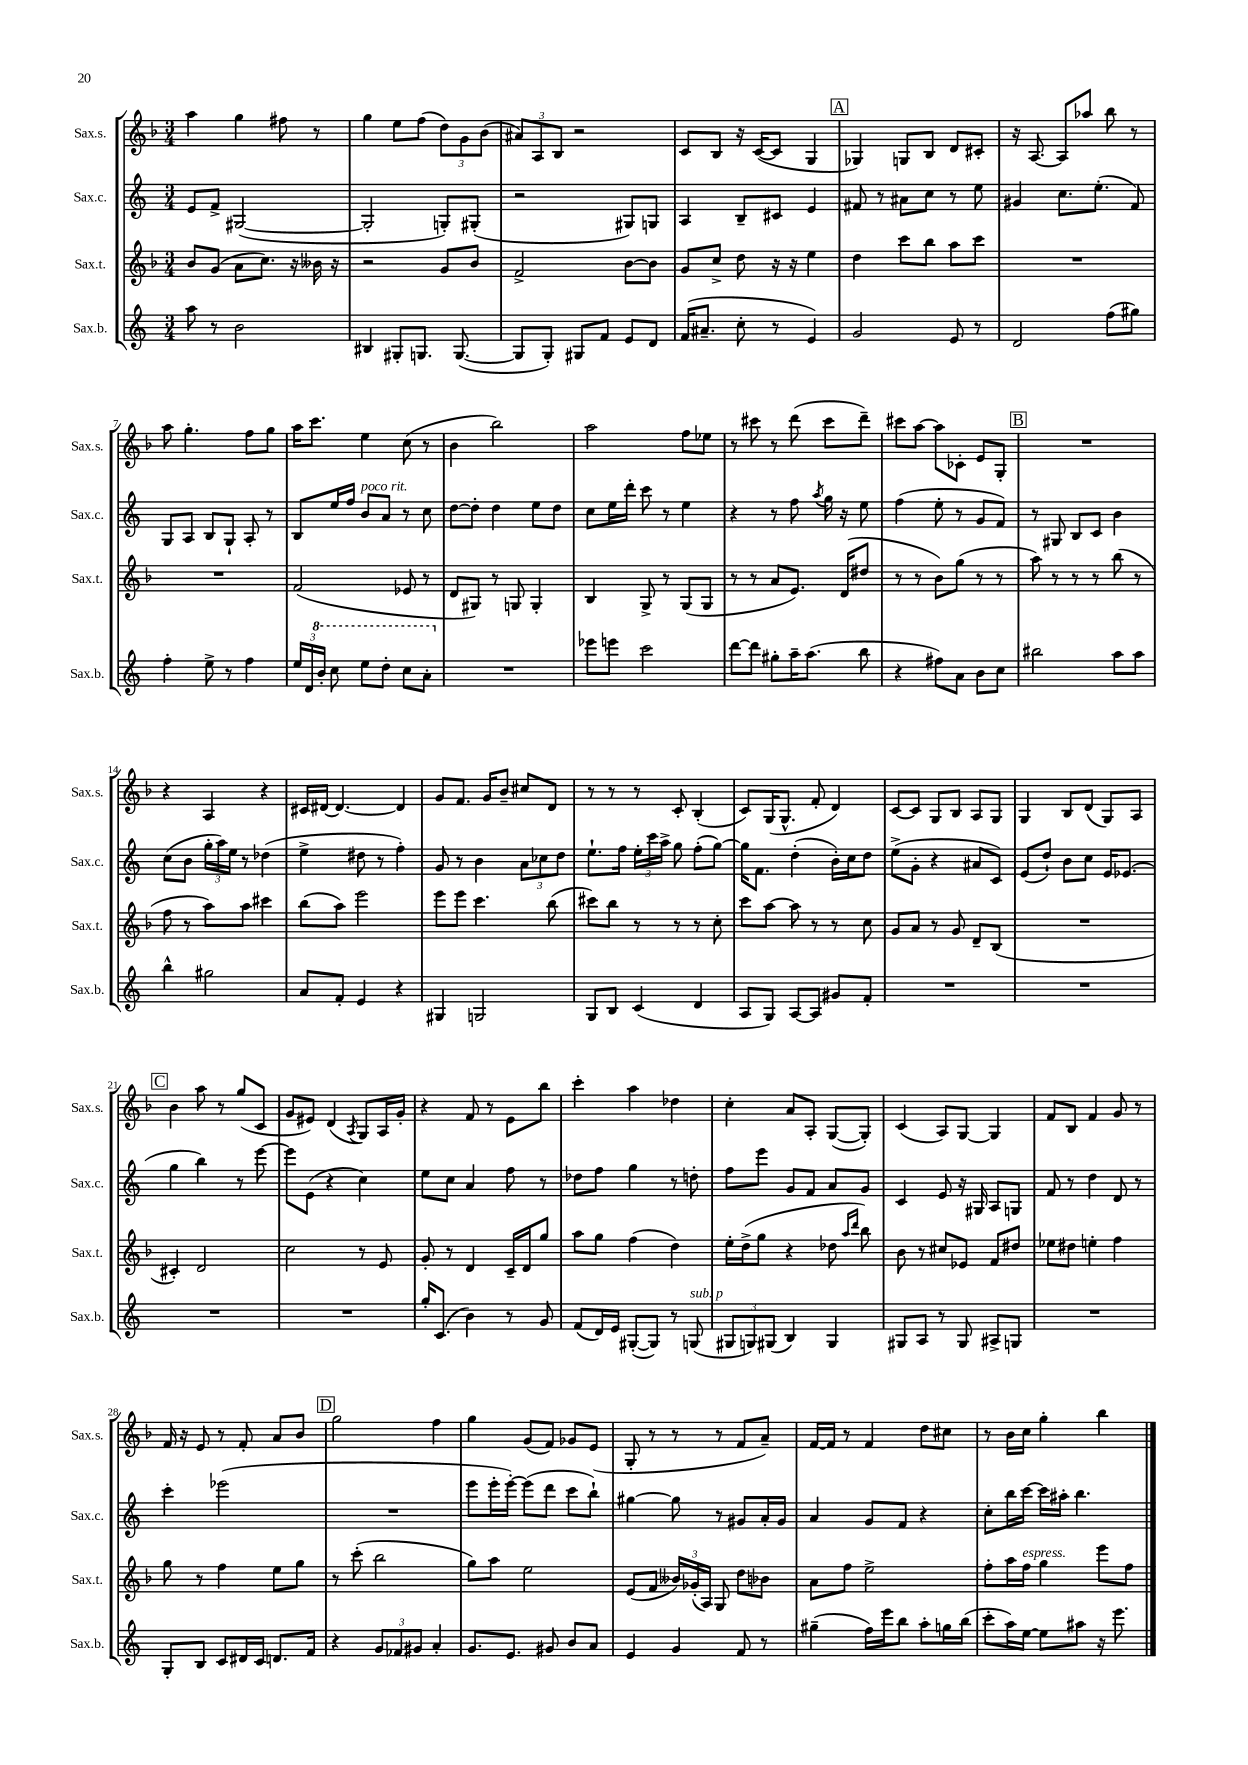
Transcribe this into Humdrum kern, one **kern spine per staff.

**kern	**kern	**kern	**kern
*staff4	*staff3	*staff2	*staff1
*clefG2	*clefG2	*clefG2	*clefG2
*k[]	*k[b-]	*k[]	*k[b-]
*M3/4	*M3/4	*M3/4	*M3/4
8aa	8b-	8e	4aa
8r	(8g	8f^	.
2b	8a	([2G#	4gg
.	8.cc)	.	.
.	.	.	8ff#
.	16r	.	.
.	16b--	.	8r
.	16r	.	.
=	=	=	=
4B#	2r	2G#']	4gg
8G#'	.	.	8ee
8.G	.	.	(8ff
.	8g	8G')	12dd)
([8.G	.	.	.
.	.	.	12g
.	8b-	(8G#'	.
.	.	.	(12b-
=	=	=	=
8G]	2f^	2r	12a#)
.	.	.	12A
8G')	.	.	.
.	.	.	12B-
8G#	.	.	2r
8f	.	.	.
8e	[8b-	8G#)	.
8d	8b-]	8G	.
=	=	=	=
(16f	8g	4A	8c
8.a#~	.	.	.
.	8cc^	.	8B-
8cc'	8dd	8B~	16r
.	.	.	([16c
8r	16r	8c#	8c]
.	16r	.	.
4e)	4ee	4e	4G
=	=	=	=
2g	4dd	8f#	4G-)
.	.	8r	.
.	8ccc	8a#	8G
.	8bb-	8cc	8B-
8e	8aa	8r	8d
8r	8ccc	8ee	8c#'
=	=	=	=
2d	2.r	4g#	16r
.	.	.	[8.A
.	.	8.cc	8A]
.	.	.	8aa-
.	.	(8.ee'	.
(8ff	.	.	8bb-
8gg#)	.	8f)	8r
=	=	=	=
4ff'	2.r	8G	8aa
.	.	8A	4.gg'
8ee^	.	8B	.
8r	.	8G`	.
4ff	.	8A'	8ff
.	.	8r	8gg
=	=	=	=
24ee	(2f	8B	16aa
24d	.	.	.
.	.	.	8.ccc
24bb'	.	.	.
8ccc	.	16ee	.
.	.	16ff	.
8eee	.	8b	4ee
8ddd'	.	8a	.
8ccc	8e-	8r	(8cc
8aa'	8r	8cc	8r
=	=	=	=
2.r	8d	[8dd	4b-
.	8G#)	8dd']	.
.	8r	4dd	2bb-)
.	8G	.	.
.	4G'	8ee	.
.	.	8dd	.
=	=	=	=
8eee-	4B-	8cc	2aa
8eee	.	16ee	.
.	.	16ddd'	.
2ccc	8G^	8ccc	.
.	8r	8r	.
.	(8G	4ee	8ff
.	8G	.	8ee-
=	=	=	=
[8ddd	8r	4r	8r
8ddd]	8r	.	8ccc#
8gg#'	8a	8r	8r
16aa~	8.e)	8ff	(8ddd
(8.aa	.	.	.
.	.	8qaa	.
.	.	16gg	8ccc#
.	(16d	16r	.
8bb	8dd#	8ee	8ddd~)
=	=	=	=
4r	8r	(4ff	8ccc#
.	8r	.	[8aa
8ff#)	8b-)	8ee'	8aa]
8a	(8gg	8r	8c-'
8b	8r	8g	8e
8cc	8r	8f)	8G'
=	=	=	=
2bb#	8aa)	8r	2.r
.	8r	8G#	.
.	8r	8B	.
.	8r	8c	.
8aa	(8bb-	4b	.
8aa	8r	.	.
=	=	=	=
4bb^^	8ff	(8cc	4r
.	8r	8b	.
2gg#	8aa)	24gg'	4A
.	.	24aa)	.
.	.	24ee	.
.	8aa	8r	.
.	4ccc#	(4dd-	4r
=	=	=	=
8a	(8bb-	4ee^	16c#
.	.	.	[16d#
8f'	8aa)	.	4.d#_
4e	2eee	8dd#	.
.	.	8r	.
4r	.	4ff')	4d#]
=	=	=	=
4G#	8eee	8g	8g
.	8eee	8r	8.f
2G	4.ccc	4b	.
.	.	.	16g
.	.	.	8b-~
.	.	12a	8cc#
.	.	12cc-	.
.	(8bb-	.	8d
.	.	12dd	.
=	=	=	=
8G	8ccc#)	8.ee`	8r
8B	8bb-	.	8r
.	.	16ff	.
(4c	8r	24ee'	8r
.	.	24ccc	.
.	.	24aa^	.
.	8r	8gg	8c'
4d	8r	(8ff'	(4B-'
.	8cc'	[8gg)	.
=	=	=	=
8A	8ccc	16gg]	8c)
.	.	8.f	.
8G)	[8aa	.	(16G
.	.	.	8.G^^
[8A	8aa]	(4dd'	.
8A]	8r	.	8f'
8g#	8r	16b')	4d)
.	.	16cc	.
8f'	8cc	8dd	.
=	=	=	=
2.r	8g	(8ee^	[8c
.	8a	8g'	8c]
.	8r	4r	8G
.	8g	.	8B-
.	8d~	8a#	8A
.	(8B-	8c)	8G
=	=	=	=
2.r	2.r	(8e	4G
.	.	8dd`)	.
.	.	8b	8B-
.	.	8cc	(8d
.	.	16e	8G)
.	.	(8.e-	.
.	.	.	8A
=	=	=	=
2.r	4c#')	4gg	4b-
.	2d	4bb)	8aa
.	.	.	8r
.	.	8r	(8gg
.	.	[8eee	8c
=	=	=	=
2.r	2cc	8eee]	8g
.	.	(8e	8e#)
.	.	4r	(4d
.	.	.	8qA
.	8r	4cc)	8G)
.	8e	.	16A
.	.	.	16g'
=	=	=	=
16gg'	8g'	8ee	4r
(8.c	.	.	.
.	8r	8cc	.
4b)	4d	4a	8f
.	.	.	8r
8r	16c~	8ff	8e
.	16d	.	.
8g	8gg	8r	8bb-
=	=	=	=
(8f	8aa	8dd-	4ccc'
16d)	8gg	8ff	.
16e	.	.	.
([8G#'	(4ff	4gg	4aa
8G#])	.	.	.
8r	4dd)	8r	4dd-
(8G	.	8dd'	.
=	=	=	=
12G#	16ee'	8ff	4cc'
.	(16dd^	.	.
12G)	.	.	.
.	8gg	8eee	.
(12G#	.	.	.
4B)	4r	8g	8a
.	.	8f	8A'
4G#	8dd-	8a	([8G
.	16qqaa	.	.
.	16qqddd	.	.
.	8bb-)	8g	8G'])
=	=	=	=
8G#	8b-	4c	(4c
8A	8r	.	.
8r	8cc#	8e	8A)
8G#	8e-	16r	[8G
.	.	16G#	.
8A#^	8f	8A	4G]
8G	8dd#	8G	.
=	=	=	=
2.r	8ee-	8f	8f
.	8dd#	8r	8B-
.	4ee'	4dd	4f
.	4ff	8d	8g
.	.	8r	8r
=	=	=	=
8G'	8gg	4ccc'	16f
.	.	.	16r
8B	8r	.	8e
8c	4ff	(2eee-	8r
16d#	.	.	8f'
16c	.	.	.
8.d	8ee	.	8a
.	8gg	.	8b-
16f	.	.	.
=	=	=	=
4r	8r	2.r	2gg
.	(8ccc'	.	.
12g	2bb-	.	.
12f-	.	.	.
12g#	.	.	.
4a'	.	.	4ff
=	=	=	=
8.g	8gg)	8eee	4gg
.	8aa	16eee'	.
8.e	.	[16eee')	.
.	2ee	(8eee]	(8g
8g#	.	8ddd	8f)
8b	.	8ccc	8g-
8a	.	8bb`)	(8e
=	=	=	=
4e	(8e	[4gg#	8G'
.	8f	.	8r
4g	24b--)	8gg#]	8r
.	(24g-'	.	.
.	24A)	.	.
.	8G	8r	8r
8f	8dd	8g#	8f
8r	8b-	16a'	8a~)
.	.	16g#	.
=	=	=	=
(4gg#~	8a	4a	[16f
.	.	.	16f]
.	8ff	.	8r
16ff)	2ee^	8g	4f
16eee	.	.	.
8bb	.	8f	.
8aa'	.	4r	8dd
16gg	.	.	8cc#
(16bb	.	.	.
=	=	=	=
8ccc'	8ff'	8cc'	8r
16aa)	16aa	16bb	16b-
[16ee	16ff	[16ccc	16cc
8ee]	4gg	16ccc]	4gg'
.	.	16aa#'	.
8aa#	.	4.bb	.
16r	8eee	.	4bb-
8.eee	.	.	.
.	8ff	.	.
==	==	==	==
*-	*-	*-	*-
